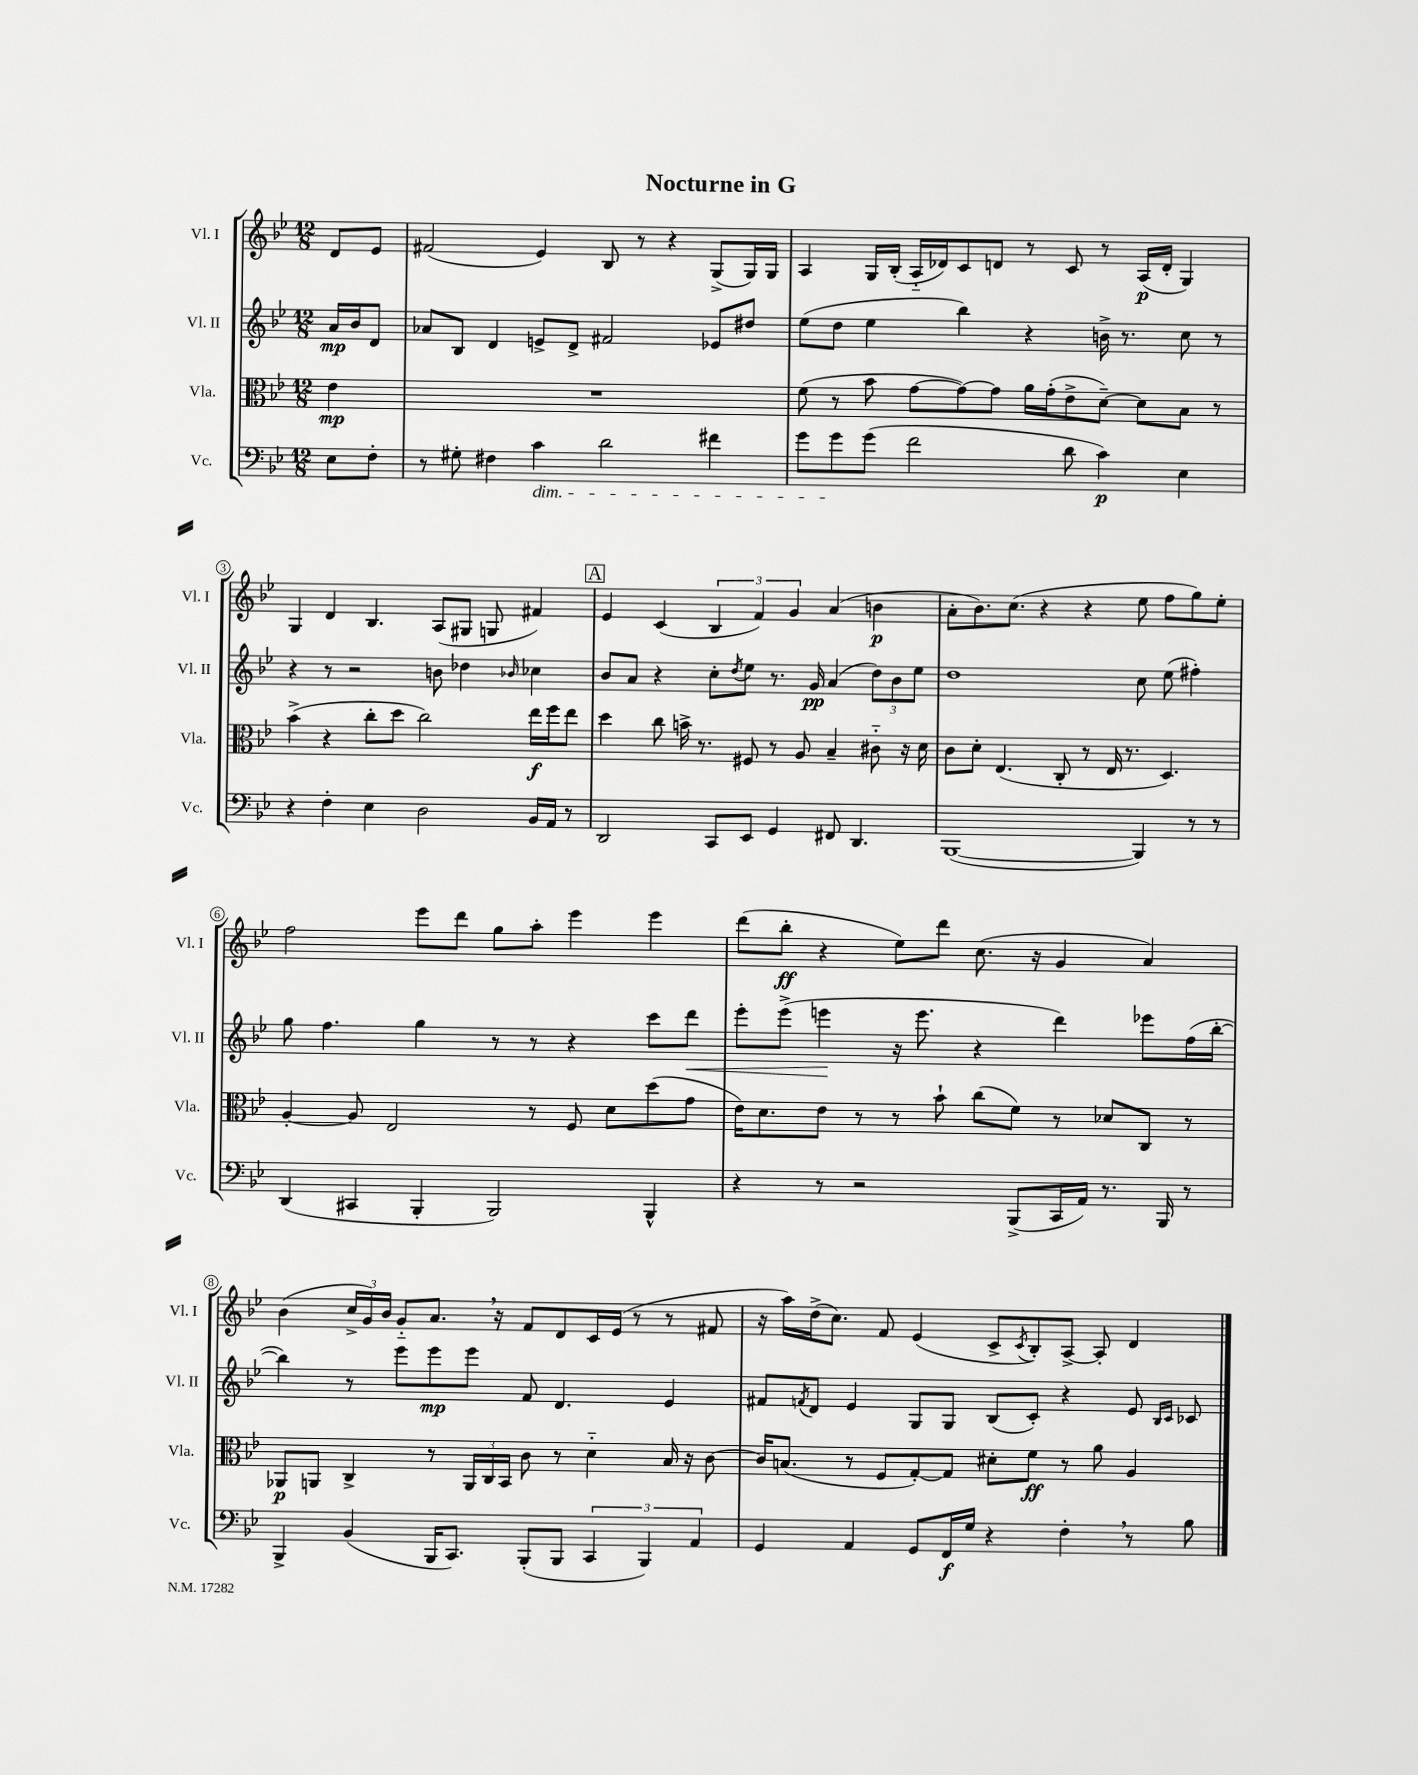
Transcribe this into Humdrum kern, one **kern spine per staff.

**kern	**dynam	**kern	**dynam	**kern	**dynam	**kern	**dynam
*part4	*part4	*part3	*part3	*part2	*part2	*part1	*part1
*staff4	*staff4	*staff3	*staff3	*staff2	*staff2	*staff1	*staff1
*I"Vc.	*	*I"Vla.	*	*I"Vl. II	*	*I"Vl. I	*
*I'Vc.	*	*I'Vla.	*	*I'Vl. II	*	*I'Vl. I	*
*clefF4	*	*clefC3	*	*clefG2	*	*clefG2	*
*k[b-e-]	*	*k[b-e-]	*	*k[b-e-]	*	*k[b-e-]	*
*M12/8	*	*M12/8	*	*M12/8	*	*M12/8	*
=	=	=	=	=	=	=	=
8E-\L	.	4e-\	mp	16a/LL	mp	8d/L	.
.	.	.	.	16b-/J	.	.	.
8F'\J	.	.	.	8d/J	.	8e-/J	.
=1	=1	=1	=1	=1	=1	=1	=1
8r	.	1.r	.	8a-X/L	.	(2f#X/	.
8G#X'\	.	.	.	8B-/J	.	.	.
4F#X\	.	.	.	4d/	.	.	.
!LO:TX:b:i:t=dim.	!	!	!	!	!	!	!
4c\	.	.	.	8en^/L	.	4e-/)	.
.	.	.	.	8d^/J	.	.	.
2d\	.	.	.	2f#X/	.	8B-/	.
.	.	.	.	.	.	8r	.
.	.	.	.	.	.	4r	.
4f#X\	.	.	.	8e-X/L	.	(8G^/L	.
.	.	.	.	8dd#X/J	.	16G/L)	.
.	.	.	.	.	.	16G/JJ	.
=2	=2	=2	=2	=2	=2	=2	=2
8g\L	.	(8f\	.	(8ee-\L	.	4A/	.
8g\	.	8r	.	8dd\J	.	.	.
(8g\J	.	8b-\	.	4ee-\	.	16G/LL	.
.	.	.	.	.	.	(16B-'/JJ	.
2f\	.	[8g\L	.	.	.	16A/LL	.
.	.	.	.	.	.	16d-X/J)	.
.	.	8g\_)	.	4bb-\)	.	8c/	.
.	.	8g\J]	.	.	.	8dn/J	.
.	.	16a\LL	.	4r	.	8r	.
.	.	(16g'\J	.	.	.	.	.
8d\	.	8e-^\	.	.	.	8c/	.
4c\)	p	[8d~\J)	.	16bn^\	.	8r	.
.	.	.	.	8.r	.	.	.
.	.	8d\L]	.	.	.	(16A/LL	p
.	.	.	.	.	.	16d'/JJ	.
4E-\	.	8B-\J	.	8cc\	.	4G/)	.
.	.	8r	.	8r	.	.	.
!!LO:LB:g=z
=3	=3	=3	=3	=3	=3	=3	=3
4r	.	(4b-^\	.	4r	.	4G/	.
4F'\	.	4r	.	8r	.	4d/	.
.	.	.	.	2r	.	.	.
4E-\	.	8cc'\L	.	.	.	4.B-/	.
.	.	8dd\J	.	.	.	.	.
2D\	.	2cc\)	.	.	.	.	.
.	.	.	.	8bn\	.	(8A/L	.
.	.	.	.	4dd-X\	.	8G#X/J	.
.	.	.	.	.	.	8Gn/	.
.	.	.	.	16qqb-X/	.	.	.
16BB-/LL	.	16ee-\LL	f	4cc-X\	.	4f#X/)	.
16AA/JJ	.	16ff\J	.	.	.	.	.
8r	.	8ee-\J	.	.	.	.	.
!!LO:REH:place=s1:t=A
=4	=4	=4	=4	=4	=4	=4	=4
2DD/	.	4dd\	.	8b-/L	.	4e-/	.
.	.	.	.	8a/J	.	.	.
.	.	8cc\	.	4r	.	(4c/	.
.	.	16bn^\	.	.	.	.	.
.	.	8.r	.	.	.	.	.
8CC/L	.	.	.	8cc'\L	.	6B-/	.
.	.	.	.	8qdd/	.	.	.
8EE-/J	.	8F#X/	.	8ee-\J	.	.	.
.	.	.	.	.	.	6f/)	.
4GG/	.	8r	.	8.r	.	.	.
.	.	.	.	.	.	6g/	.
.	.	8A/	.	.	.	.	.
.	.	.	.	16g/	pp	.	.
8FF#X/	.	4B-~/	.	(4a/	.	(4a/	.
4.DD/	.	.	.	.	.	.	.
.	.	8c#X\	.	12dd\L)	.	4bn\	p
.	.	.	.	12b-\	.	.	.
.	.	16r	.	.	.	.	.
.	.	.	.	12ee-\J	.	.	.
.	.	16d\	.	.	.	.	.
=5	=5	=5	=5	=5	=5	=5	=5
([1BBB-	.	8c\L	.	1dd	.	8a'\L	.
.	.	8d'\J	.	.	.	8.b-\)	.
.	.	(4.E-/	.	.	.	.	.
.	.	.	.	.	.	(8.cc\J	.
.	.	.	.	.	.	4r	.
.	.	8C'/	.	.	.	.	.
.	.	8r	.	.	.	4r	.
.	.	16E-/	.	.	.	.	.
.	.	8.r	.	.	.	.	.
4BBB-/])	.	.	.	8cc\	.	8ee-\	.
.	.	4.D/)	.	(8ee-\	.	8ff\L	.
8r	.	.	.	4ff#X'\)	.	8gg\)	.
8r	.	.	.	.	.	8ee-'\J	.
!!LO:LB:g=z
=6	=6	=6	=6	=6	=6	=6	=6
(4DD/	.	[4A'/	.	8gg\	.	2ff\	.
.	.	.	.	4.ff\	.	.	.
4CC#X/	.	8A/]	.	.	.	.	.
.	.	2E-/	.	.	.	.	.
4BBB-'/	.	.	.	4gg\	.	8eee-\L	.
.	.	.	.	.	.	8ddd\J	.
2BBB-/)	.	.	.	8r	.	8gg\L	.
.	.	8r	.	8r	.	8aa'\J	.
.	.	8F/	.	4r	.	4eee-\	.
.	.	8d\L	.	.	.	.	.
4BBB-^^/	.	(8dd\	.	8ccc\L	.	4eee-\	.
!	!	!	!	!	!LO:HP:b	!	!
.	.	8g\J	.	8ddd\J	<	.	.
=7	=7	=7	=7	=7	=7	=7	=7
4r	.	16e-\KL)	.	8eee-'\L	.	(8ddd\L	.
.	.	8.d\	.	.	.	.	.
.	.	.	.	(8eee-^\J	.	8bb-'\J	ff
8r	.	8e-\J	.	4eeen\	.	4r	.
2r	.	8r	.	.	.	.	.
.	.	8r	.	16r	[	8ee-\L)	.
.	.	.	.	8.eee\	.	.	.
.	.	8b-`\	.	.	.	8ddd\J	.
.	.	(8cc\L	.	4r	.	(8.cc\	.
(8BBB-^/L	.	8f\J)	.	.	.	.	.
.	.	.	.	.	.	16r	.
16CC/L	.	8r	.	4ddd\)	.	4g/	.
16AA/JJ)	.	.	.	.	.	.	.
8.r	.	8d-X/L	.	.	.	.	.
.	.	8C/J	.	8eee-X\L	.	4a/)	.
16BBB-/	.	.	.	.	.	.	.
8r	.	8r	.	(16ff\L	.	.	.
.	.	.	.	[16bb-'\JJ	.	.	.
!!LO:LB:g=z
=8	=8	=8	=8	=8	=8	=8	=8
4BBB-^/	.	8AA-X/L	p	4bb-\])	.	(4b-\	.
.	.	8AAn/J	.	.	.	.	.
(4BB-/	.	4C^/	.	8r	.	24cc^/LL	.
.	.	.	.	.	.	24g/)	.
.	.	.	.	.	.	24b-/JJ	.
.	.	.	.	8eee-\L	.	8g/L	.
16BBB-/KL	.	8r	.	8eee-\	mp	8.a,/J	.
8.CC/J)	.	.	.	.	.	.	.
.	.	24AA/LL	.	8eee-\J	.	.	.
.	.	24C/	.	.	.	.	.
.	.	.	.	.	.	16r	.
.	.	24BB-/JJ	.	.	.	.	.
(8BBB-'/L	.	8c\	.	8f/	.	8f/L	.
8BBB-/J	.	8r	.	4.d/	.	8d/	.
6CC/	.	4d\	.	.	.	16c/L	.
.	.	.	.	.	.	(16e-/JJ	.
.	.	.	.	.	.	8r	.
6BBB-/)	.	.	.	.	.	.	.
.	.	16B-/	.	4e-/	.	8r	.
.	.	16r	.	.	.	.	.
6AA/	.	.	.	.	.	.	.
.	.	[8c\	.	.	.	8f#X/	.
=9	=9	=9	=9	=9	=9	=9	=9
4GG/	.	16c/KL]	.	8f#X/L	.	16r	.
.	.	(8.Bn/J	.	.	.	16aa\LL)	.
.	.	.	.	8qfn/	.	.	.
.	.	.	.	8d/J	.	(16dd^\J	.
.	.	.	.	.	.	8.cc\J)	.
4AA/	.	8r	.	4e-/	.	.	.
.	.	8F/L	.	.	.	8f/	.
8GG/L	.	[8G'/)	.	8G/L	.	(4e-/	.
16FF/L	f	8G/J]	.	8G/J	.	.	.
16G/JJ	.	.	.	.	.	.	.
4r	.	8d#X'\L	.	(8B-/L	.	8c^/L	.
.	.	.	.	.	.	8qc/	.
.	.	8f\J	ff	8c'/J)	.	8B-'/)	.
4F',\	.	8r	.	4r	.	[8A^/J	.
.	.	8a\	.	.	.	8A'/]	.
8r	.	4A/	.	8e-/	.	4d/	.
.	.	.	.	16qqB-/LL	.	.	.
.	.	.	.	16qqc/JJ	.	.	.
8B-\	.	.	.	8c-X/	.	.	.
==	==	==	==	==	==	==	==
*-	*-	*-	*-	*-	*-	*-	*-
